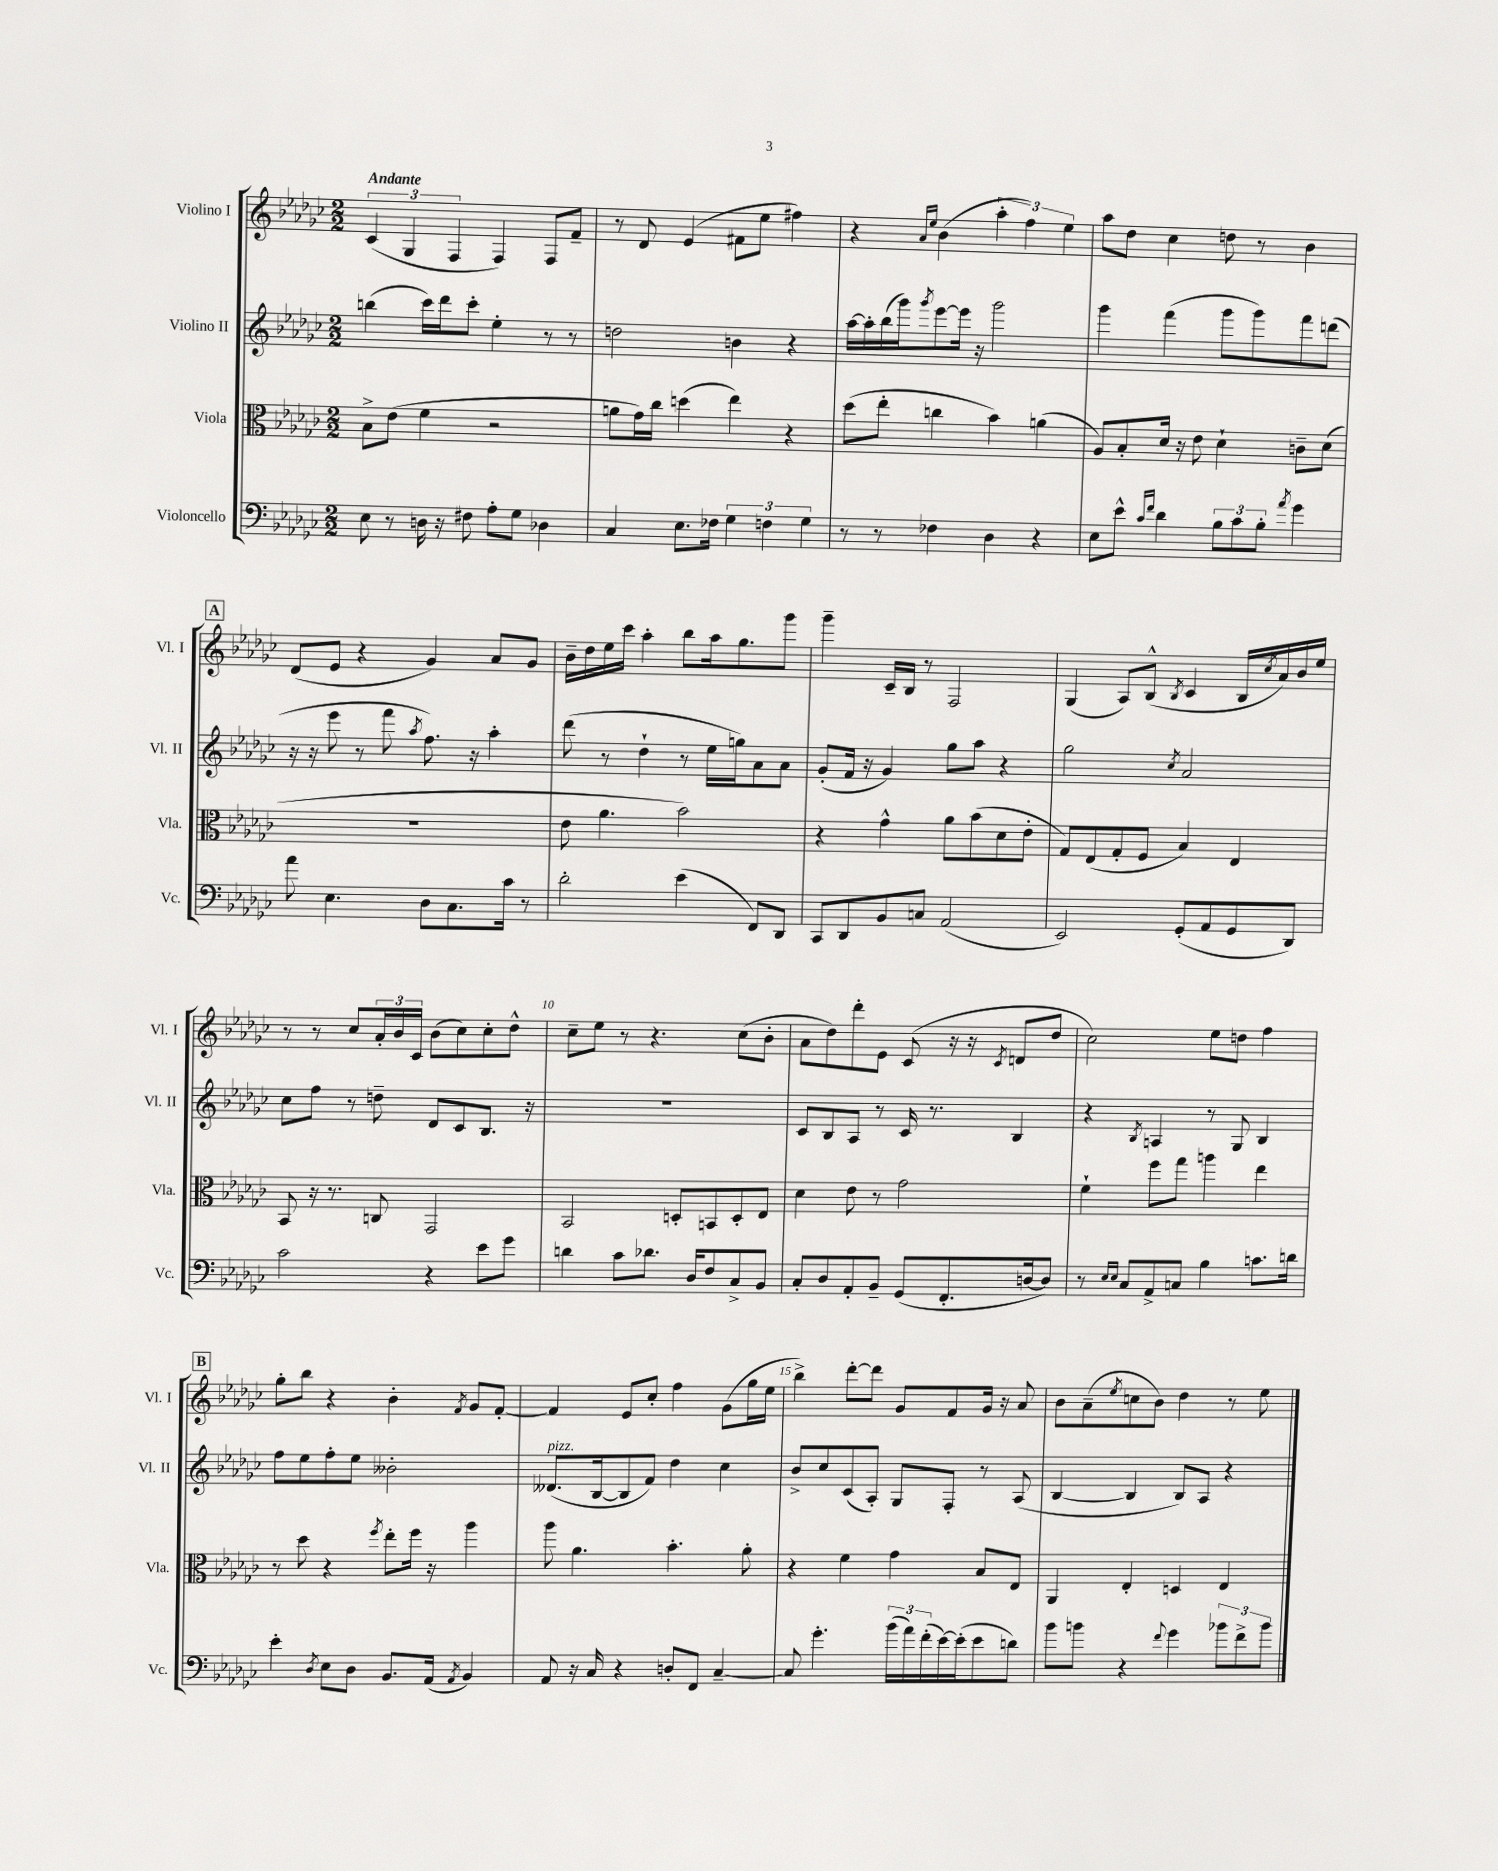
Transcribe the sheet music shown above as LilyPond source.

<<
\new StaffGroup <<
\new Staff = "s0" \with { instrumentName = "Violino I" shortInstrumentName = "Vl. I" } {
    \clef treble \key ges \major \numericTimeSignature \time 2/2 \tempo "Andante"
    \tuplet 3/2 { ces'4( ges4 f4 } f4) f8 f'8-- |
    r8 des'8 ees'4( fis'8 ees''8 fis''4) |
    r4 \grace { aes'16 ees''16 } bes'4( \tuplet 3/2 { aes''4-. f''4) ees''4 } |
    aes''8 des''8 ces''4 d''8 r8 bes'4 |
    \mark \markup { \box "A" } des'8( ees'8 r4 ges'4) aes'8 ges'8 |
    bes'16-- des''16 ees''16 ces'''16 aes''4-. bes''8 aes''16 ges''8. ges'''8 |
    ges'''4-- ces'16-- bes16 r8 f2 |
    ges4( aes8) bes8-^( \acciaccatura { bes8 } ces'4 bes16 \acciaccatura { ces''8 } aes'16) bes'16 ees''16 |
    r8 r8 ces''8 \tuplet 3/2 { aes'16-. bes'16 ces'16 } bes'8( ces''8) ces''8-. des''8-^ |
    ces''8-- ees''8 r8 r4. ces''8( bes'8-. |
    aes'8 des''8) des'''8-. ees'8 ces'8( r16 r16 \acciaccatura { ces'8 } d'8 des''8 |
    ces''2) ees''8 d''8 f''4 |
    \mark \markup { \box "B" } ges''8-. bes''8 r4 bes'4-. \acciaccatura { f'8 } ges'8 f'8~-. |
    f'4 ees'8 ces''8-. f''4 ges'8( ges''16 ees''16 |
    bes''4->) des'''8~-. des'''8 ges'8 f'8 ges'16 r16 aes'8 |
    bes'8 aes'8--( \acciaccatura { ees''8 } c''8 bes'8) des''4 r8 ees''8 \bar "|." |
}
\new Staff = "s1" \with { instrumentName = "Violino II" shortInstrumentName = "Vl. II" } {
    \clef treble \key ges \major \numericTimeSignature \time 2/2
    b''4( ces'''16) des'''16 ces'''8-. ees''4-. r8 r8 |
    d''2 b'4 r4 |
    aes''16~ aes''16-. bes''16( ges'''16) \acciaccatura { ges'''8 } ees'''8~ ees'''16 r16 ges'''2 |
    ges'''4 f'''4( ges'''8 ges'''8) f'''8 d'''8( |
    \mark \markup { \box "A" } r16 r16 ees'''8 r8 f'''8 \acciaccatura { aes''8 } f''8.) r16 aes''4-. |
    des'''8( r8 des''4-! r8 ees''16 g''16) aes'8 aes'8 |
    ges'8-.( f'16 r16 ges'4) ges''8 aes''8 r4 |
    ges''2 \acciaccatura { ces''8 } aes'2 |
    ces''8 f''8 r8 d''8-- des'8 ces'8 bes8. r16 |
    R1 |
    ces'8 bes8 aes8 r8 ces'16 r8. bes4 |
    r4 \acciaccatura { bes8 } a4 r8 ges8 bes4 |
    \mark \markup { \box "B" } f''8 ees''8 f''8-. ees''8 beses'2-. |
    deses'8.^\markup { \italic "pizz." }( bes16~ bes8 f'8) des''4 ces''4 |
    bes'8-> ces''8 ces'8( aes8-.) ges8 f8-. r8 aes8( |
    bes4~ bes4 bes8) aes8 r4 \bar "|." |
}
\new Staff = "s2" \with { instrumentName = "Viola" shortInstrumentName = "Vla." } {
    \clef alto \key ges \major \numericTimeSignature \time 2/2
    bes8-> ees'8( f'4 r2 |
    a'8 ges'16) ces''16 d''4( ees''4) r4 |
    des''8( ees''8-. c''4 bes'4) a'4( |
    aes8) bes8-. des'16 r16 ees'8 des'4-! c'8-- des'8( |
    \mark \markup { \box "A" } R1 |
    ees'8 aes'4. bes'2) |
    r4 ges'4-^ aes'8 bes'8( des'8 ees'8-. |
    ges8) ees8( ges8-. f8 bes4) ees4 |
    bes,8 r16 r8. c8 ges,2 |
    bes,2 d8-. b,8 d8-. ees8 |
    des'4 ees'8 r8 ges'2 |
    f'4-! f''8 ges''8 a''4 ees''4 |
    \mark \markup { \box "B" } r8 des''8 r4 \acciaccatura { f''8 } ees''8-. f''16 r16 aes''4 |
    aes''8 aes'4. bes'4.-. aes'8-. |
    r4 f'4 ges'4 bes8 ees8 |
    aes,4 ees4-. d4 ees4 \bar "|." |
}
\new Staff = "s3" \with { instrumentName = "Violoncello" shortInstrumentName = "Vc." } {
    \clef bass \key ges \major \numericTimeSignature \time 2/2
    ees8 r8 d16 r16 fis8 aes8-. ges8 des4 |
    ces4 ees8. fes16 \tuplet 3/2 { ges4 f4 ges4 } |
    r8 r8 fes4 des4 r4 |
    ees8 ees'8-^ \grace { ces'16 f'16 } des'4 \tuplet 3/2 { bes8 ces'8 bes8-. } \acciaccatura { aes'8 } ges'4 |
    \mark \markup { \box "A" } aes'8 ees4. des8 ces8. ces'16 r8 |
    des'2-. ees'4( f,8) des,8 |
    ces,8 des,8 bes,8 c8 aes,2( |
    ees,2) ges,8-.( aes,8 ges,8 des,8) |
    ces'2 r4 ees'8 ges'8 |
    d'4 ces'8 des'8. des16 f8 ces8-> bes,8 |
    ces8-. des8 aes,8-. bes,8-- ges,8( f,8.-. d16~ d8) |
    r8 \grace { ees16 ees16 } ces8 aes,8-> c8 bes4 c'8. d'16 |
    \mark \markup { \box "B" } ees'4-. \acciaccatura { des8 } ees8 des8 bes,8. aes,16( \acciaccatura { aes,8 } bes,4) |
    aes,8 r16 ces16 r4 d8-. f,8 ces4~-- |
    ces8 ges'4.-. \tuplet 3/2 { bes'16( aes'16) f'16-.( } ees'16~) ees'16-.( ees'8 d'8) |
    bes'8 b'8 r4 \appoggiatura { f'8 } ges'4 \tuplet 3/2 { bes'8 f'8-> bes'8 } \bar "|." |
}
>>
>>
\layout { \context { \Score \override BarNumber.break-visibility = ##(#f #t #t) barNumberVisibility = #(every-nth-bar-number-visible 5) } }
